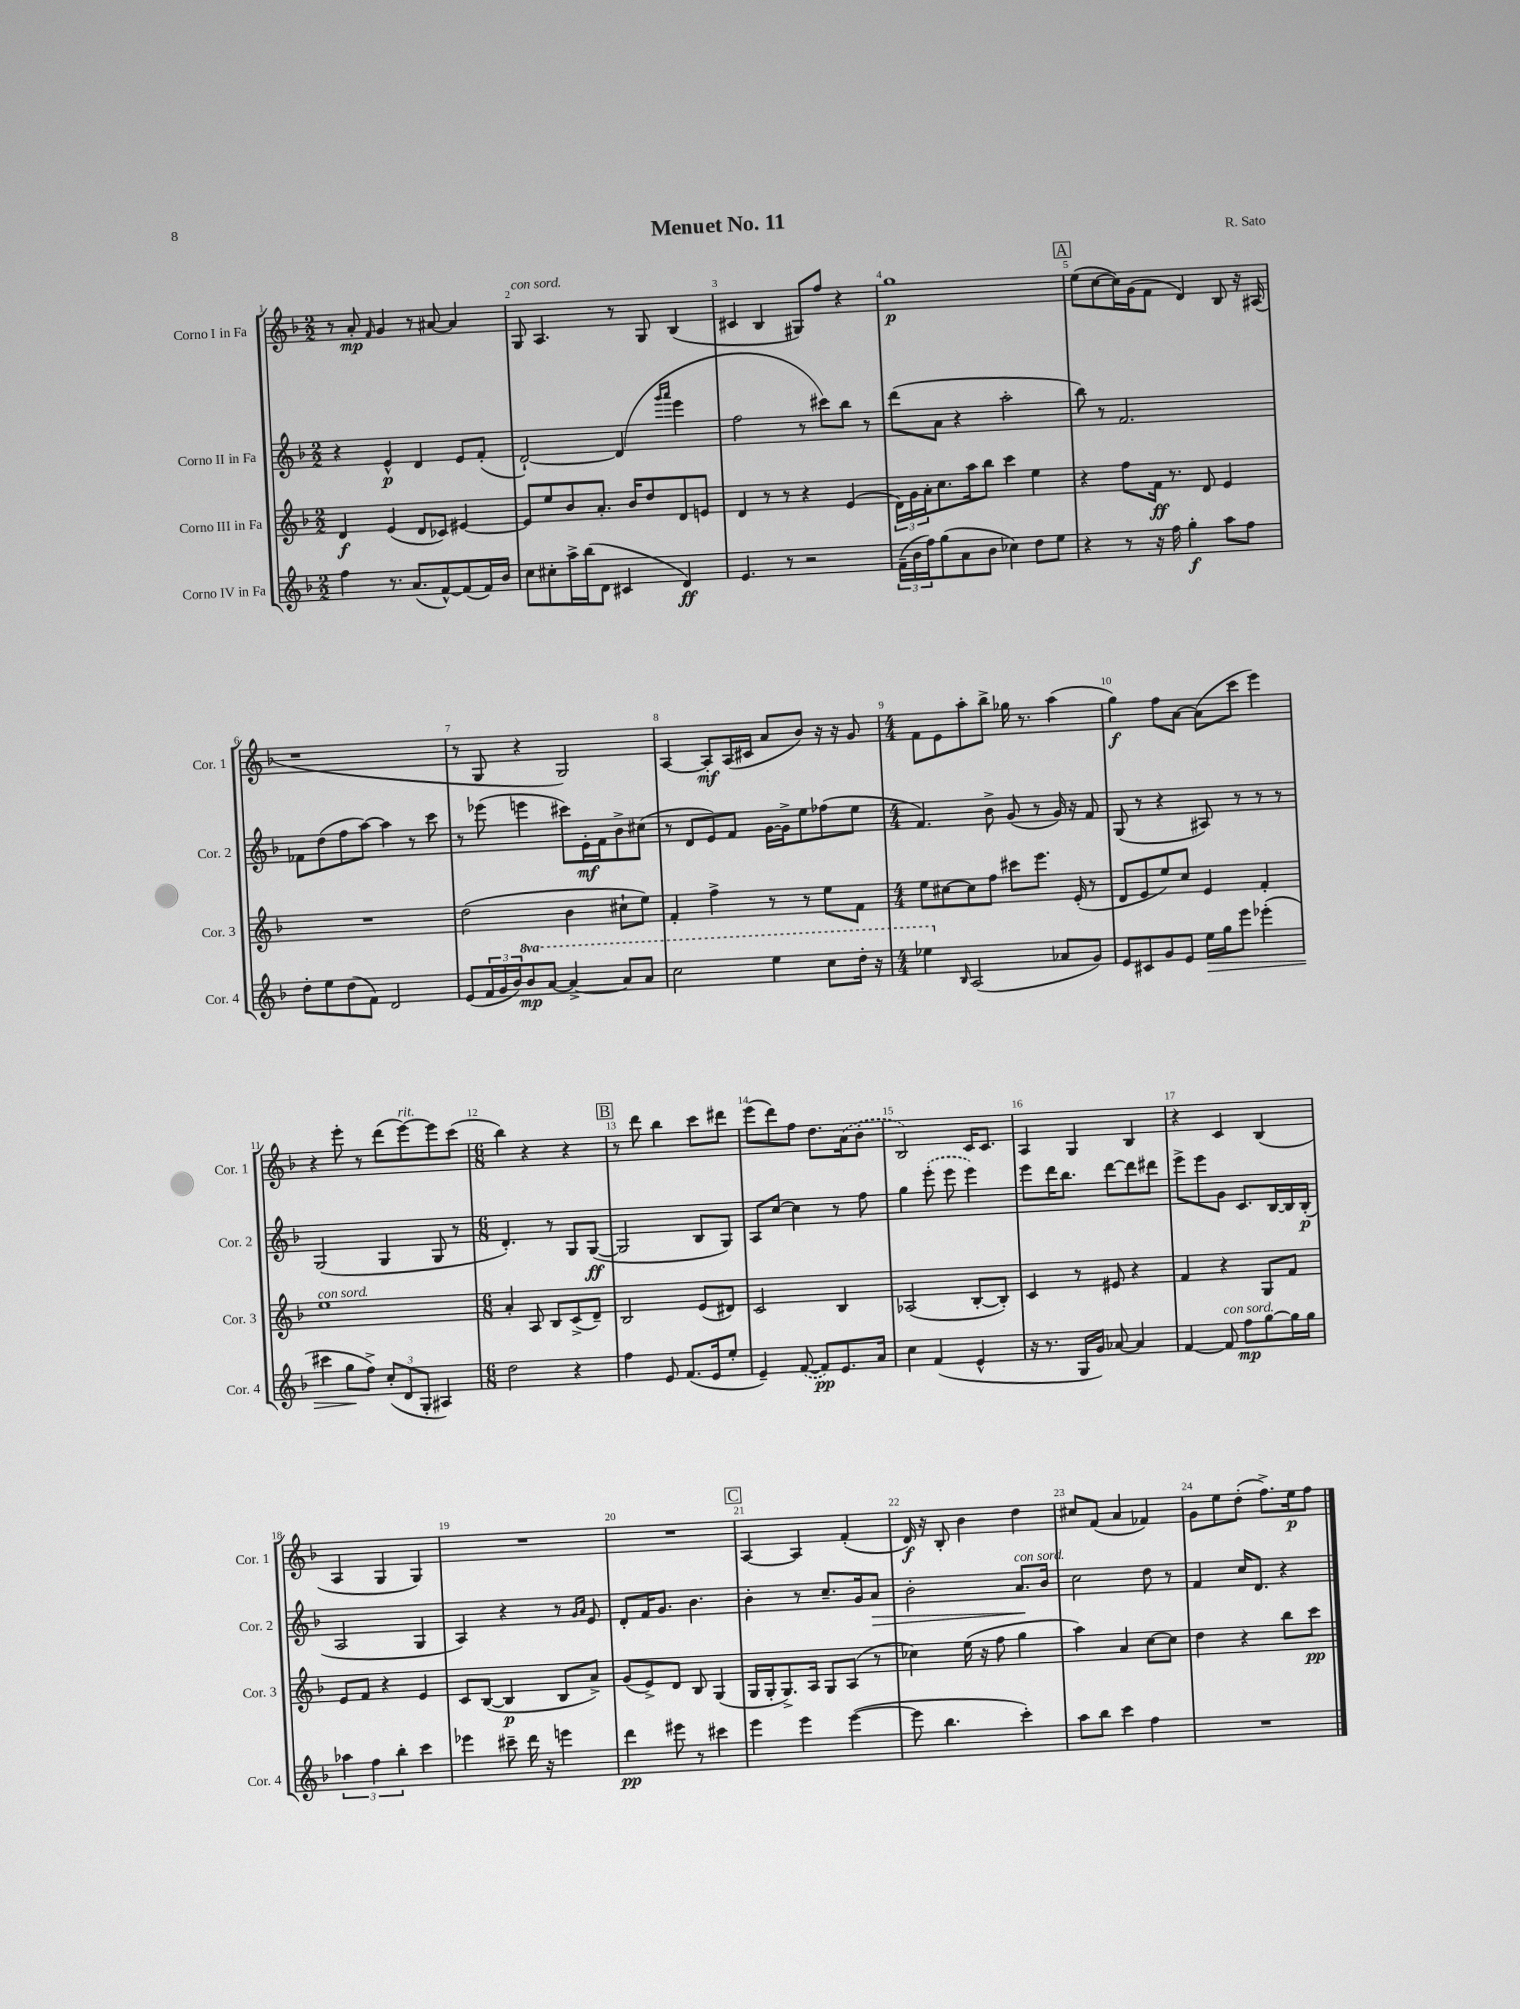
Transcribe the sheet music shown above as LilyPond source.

\header { title = "Menuet No. 11" composer = "R. Sato" }
<<
\new StaffGroup <<
\new Staff = "s0" \with { instrumentName = "Corno I in Fa" shortInstrumentName = "Cor. 1" } {
    \clef treble \key f \major \numericTimeSignature \time 2/2
    r8 a'8-.\mp \grace { f'16 } g'4 r8 ais'8~ ais'4 |
    g8^\markup { \italic "con sord." } a4. r8 g8 bes4( |
    cis'4 bes4 gis8) f''8 r4 |
    g''1\p |
    \mark \markup { \box "A" } e''8( c''8~ c''16) g'16( f'8 d'4) bes8 r16 ais16( |
    r1 |
    r8 g8 r4 g2) |
    a4~ a8-.\mf a16( cis'16 a'8 bes'8) r16 r16 g'8 |
    \numericTimeSignature \time 4/4 f'8 e'8 a''8-. bes''8-> ges''16 r8. a''4( |
    g''4\f) f''8 a'8~ a'8( c'''8 e'''4) |
    r4 e'''8-. r8 d'''8( e'''8~^\markup { \italic "rit." }) e'''8 c'''8( |
    \numericTimeSignature \time 6/8 bes''4) r4 r4 |
    \mark \markup { \box "B" } r8 d'''8 bes''4 c'''8 dis'''8 |
    e'''8( d'''8) f''8 d''8. \once \slurDashed a'16( bes'8-. |
    bes2) c'16 c'8. |
    a4 g4 bes4 |
    r4 c'4 bes4( |
    a4 g4 g4) |
    R2. |
    R2. |
    \mark \markup { \box "C" } a4~ a4 f'4-.( |
    d'16\f) r16 bes8-. bes'4 d''4 |
    cis''8 f'8( a'4 fes'4) |
    g'8 e''8 d''8-.( f''8.->) e''16\p f''8 \bar "|." |
}
\new Staff = "s1" \with { instrumentName = "Corno II in Fa" shortInstrumentName = "Cor. 2" } {
    \clef treble \key f \major \numericTimeSignature \time 2/2
    r4 e'4-^\p d'4 e'8 f'8-.( |
    d'2~-!) d'4( \grace { g'''16 a'''16 } e'''4 |
    f''2 r8 cis'''8) bes''8 r8 |
    d'''8( a'8 r4 a''2-. |
    \mark \markup { \box "A" } bes''8) r8 f'2. |
    fes'8 d''8( f''8 a''8~) a''4 r8 c'''8 |
    r8 ees'''8( e'''4 cis'''8) e'16-.\mf f'16 bes'8-> cis''8( |
    r8 d'8 e'8) f'8 g'16~ g'16-> e''8 fes''8( e''8 |
    \numericTimeSignature \time 4/4 f'4.) bes'8-> g'8( r8 g'16) r16 f'8 |
    g8( r8 r4 ais8) r8 r8 r8 |
    g2( g4 g8 r8 |
    \numericTimeSignature \time 6/8 d'4.-.) r8 g8 g8~\ff( |
    \mark \markup { \box "B" } g2 bes8 g8) |
    a8 c''8~ c''4 r8 f''8 |
    g''4 \once \slurDashed e'''8-.( e'''8 e'''4) |
    e'''8 d'''16 bes''8. d'''8~ d'''8 dis'''8 |
    e'''8-> e'''8 g'8 c'8. bes16~ bes16 bes16-.\p( |
    a2 g4 |
    a4) r4 r8 \grace { g'16 a'16 } e'8 |
    d'8-. f'16 g'8. bes'4. |
    \mark \markup { \box "C" } bes'4-. r8 c''8.-- g'16 a'8\> |
    bes'2-. a'8.\!^\markup { \italic "con sord." } bes'16 |
    c''2 d''8 r8 |
    f'4 c''16 d'8. r4 \bar "|." |
}
\new Staff = "s2" \with { instrumentName = "Corno III in Fa" shortInstrumentName = "Cor. 3" } {
    \clef treble \key f \major \numericTimeSignature \time 2/2
    d'4\f e'4( d'8 ces'8) eis'4~ |
    eis'8 e''8 bes'8 a'8.-. bes'16 d''8 d'8 e'8 |
    d'4 r8 r8 r4 e'4( |
    \tuplet 3/2 { d'16) g'16 a'16-. } c''8. a''16 bes''8 c'''4 e''4 |
    \mark \markup { \box "A" } r4 f''8 f'16\ff r8. d'8 e'4 |
    R1 |
    d''2( bes'4 cis''8-! e''8) |
    f'4-. f''4-> r8 r8 e''8 f'8 |
    \numericTimeSignature \time 4/4 e''8 cis''8~ cis''8 f''8 cis'''8 e'''8. e'16-.( r8 |
    d'8 e'8 e''8) c''8 e'4 f'4-. |
    e''1^\markup { \italic "con sord." } |
    \numericTimeSignature \time 6/8 a'4-. a8 bes8 c'8->( d'8--) |
    \mark \markup { \box "B" } bes2 e'8( dis'8) |
    c'2 bes4 |
    aes2( bes8~-. bes8-.) |
    c'4 r8 eis'8 r4 |
    f'4 r4 g8 f'8 |
    e'8 f'8 r4 e'4 |
    c'8 bes8~( bes4\p bes8 a'8->) |
    g'8( e'8->) d'8 bes8 g4( |
    \mark \markup { \box "C" } g16 g16-. g8.->) a16 g8 a8( r8 |
    ces''4) e''16( r16 f''8 g''4 |
    a''4) a'4 c''8~ c''8 |
    d''4 r4 bes''8 c'''8\pp \bar "|." |
}
\new Staff = "s3" \with { instrumentName = "Corno IV in Fa" shortInstrumentName = "Cor. 4" } {
    \clef treble \key f \major \numericTimeSignature \time 2/2 \set Staff.ottavationMarkups = #ottavation-simple-ordinals
    f''4 r8. a'8.( f'8~-^) f'8( f'16) bes'16 |
    c''8 cis''8-. a''16-> bes''16( d'8 cis'4 d'4\ff) |
    e'4. r8 r2 |
    \tuplet 3/2 { f'16--( bes'16 f''16) } g''8( a'8 bes'8 ces''4) d''8 e''8 |
    \mark \markup { \box "A" } r4 r8 r16 f''16 g''4-.\f a''8 f''8 |
    d''8-. e''8 d''8( f'8) d'2 |
    e'8( \tuplet 3/2 { f'16 g'16 bes'16) } \ottava #1 bes''8\mp a''8~ a''4~-> a''8 a''8 |
    c'''2 e'''4 c'''8 d'''16-. r16 |
    \numericTimeSignature \time 4/4 ees'''4 \ottava #0 \grace { bes16 } a2( aes'8 g'8) |
    e'8 cis'8 g'8 e'8 e''16\> g''16 e'''8 ees'''4-.( |
    cis'''4 g''8\! f''8->) \tuplet 3/2 { c''8-.( d'8 g8-. } ais4) |
    \numericTimeSignature \time 6/8 d''2 r4 |
    \mark \markup { \box "B" } f''4 e'8 f'8.( e'16 e''8-. |
    e'4--) \once \slurDashed f'8~( f'8\pp) e'8. a'16 |
    c''4 f'4( e'4-^ |
    r16 r8. g16 g'16) aes'8~ aes'4 |
    f'4~ f'8^\markup { \italic "con sord." } f''8\mp g''8~ g''16 g''16 |
    \tuplet 3/2 { aes''4 f''4 bes''4-. } c'''4 |
    ees'''4 cis'''8-- d'''16 r16 e'''4 |
    d'''4\pp eis'''8 r8 cis'''4 |
    \mark \markup { \box "C" } e'''4 e'''4 e'''4~( |
    e'''8 bes''4. c'''4-.) |
    a''8 bes''8 c'''4 f''4 |
    R2. \bar "|." |
}
>>
>>
\layout { \context { \Score \override BarNumber.break-visibility = ##(#f #t #t) barNumberVisibility = #all-bar-numbers-visible } }
